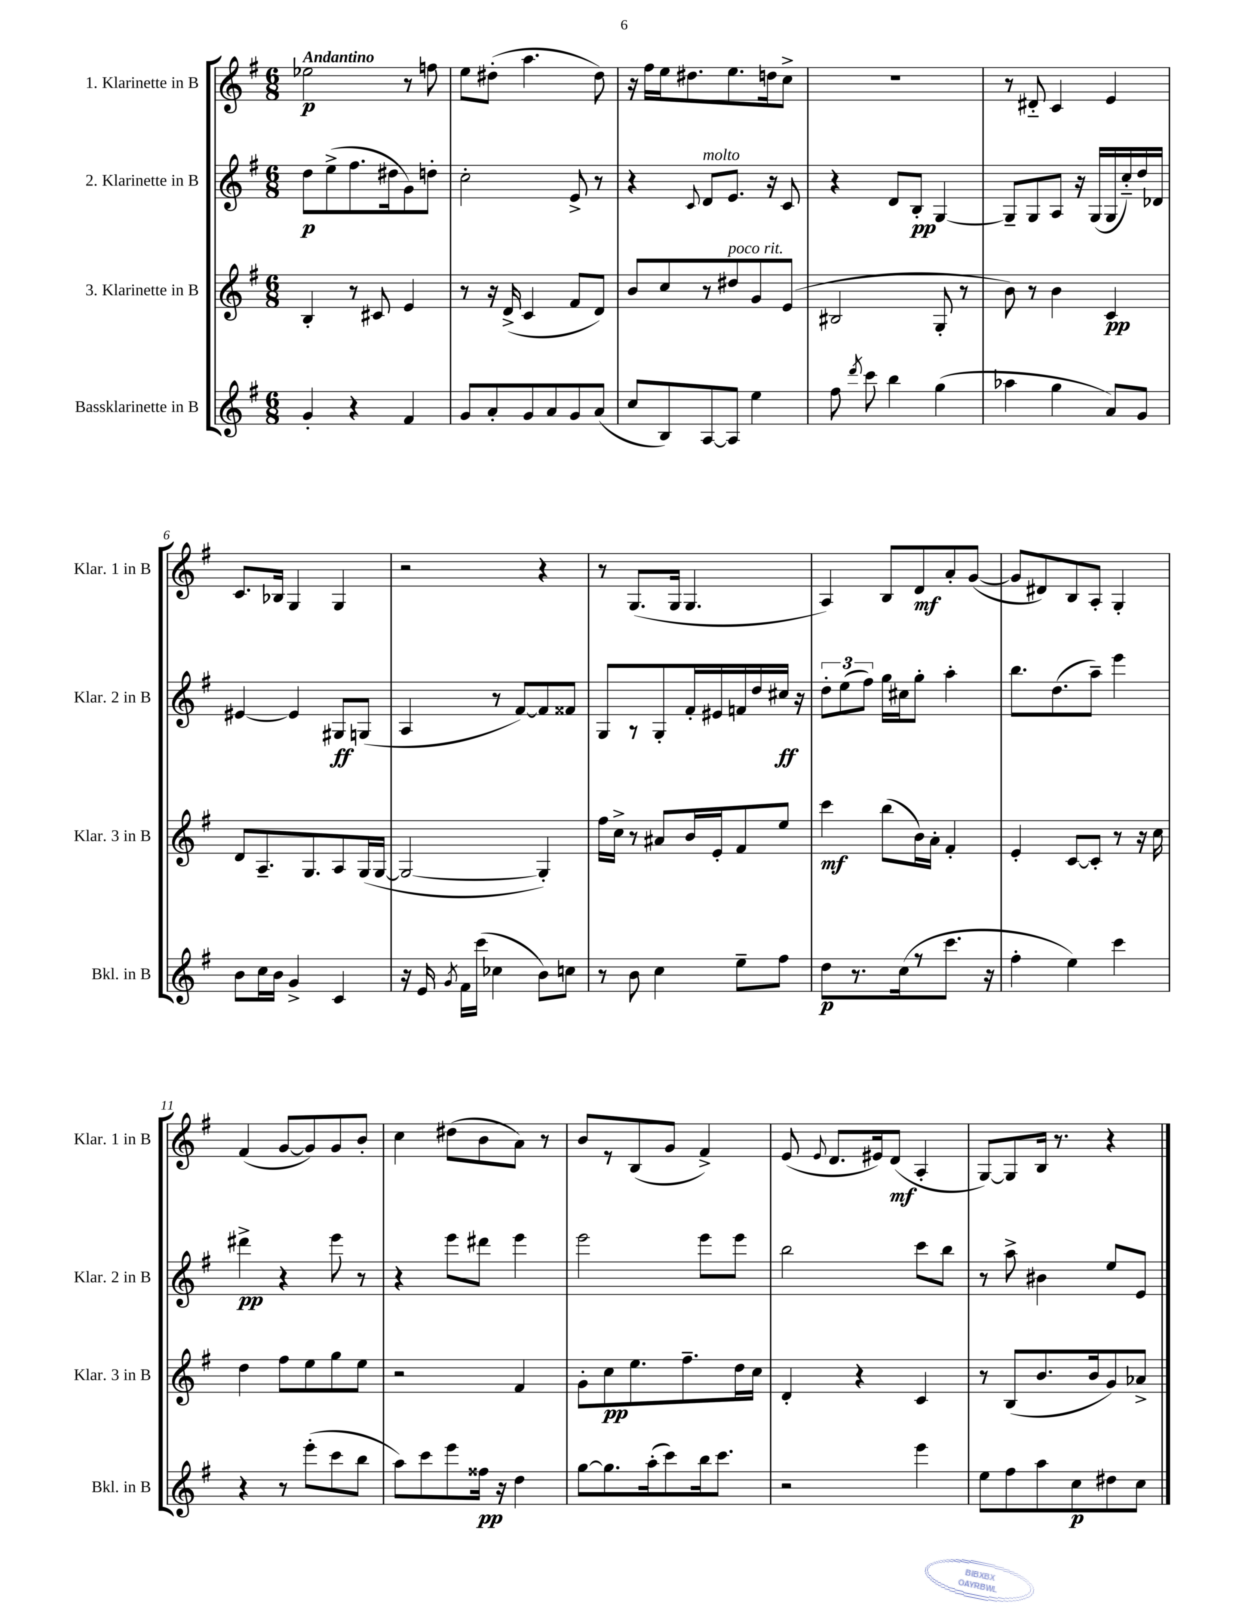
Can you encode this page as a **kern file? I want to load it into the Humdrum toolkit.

**kern	**kern	**kern	**kern
*staff4	*staff3	*staff2	*staff1
*clefG2	*clefG2	*clefG2	*clefG2
*k[f#]	*k[f#]	*k[f#]	*k[f#]
*M6/8	*M6/8	*M6/8	*M6/8
4g'	4B'	8dd	2ee-
.	.	(8ee^	.
4r	8r	8.ff#	.
.	8c#	.	.
.	.	16dd#	.
4f#	4e	8g)	8r
.	.	8dd'	8ff
=	=	=	=
8g	8r	2cc'	8ee
8a'	16r	.	(8dd#'
.	(16d^	.	.
8g	4c	.	4.aa
8a	.	.	.
8g	8f#	8e^	.
(8a	8d)	8r	8dd#)
=	=	=	=
8cc	8b	4r	16r
.	.	.	16ff#
8B)	8cc	.	16ee
.	.	.	8.dd#
.	.	8qqc	.
[8A	8r	8d	.
8A]	8dd#	8.e	8.ee
4ee	8g	.	.
.	.	16r	16dd
.	(8e	8c	8cc^
=	=	=	=
8ff#	2B#	4r	2.r
8qddd	.	.	.
8ccc	.	.	.
4bb	.	8d	.
.	.	8B'	.
(4gg	8G'	[4G	.
.	8r	.	.
=	=	=	=
4aa-	8b)	8G~]	8r
.	8r	8G	8d#'~
4gg	4b	8A	4c
.	.	16r	.
.	.	(16G	.
8a)	4c	16G	4e
.	.	16cc'~)	.
8g	.	16dd	.
.	.	16d-	.
=	=	=	=
8b	8d	[4e#	8.c
16cc	8.A~	.	.
16b	.	.	16B-
4g^	.	4e#]	4G
.	8.G	.	.
4c	8A	8G#	4G
.	(16G	(8G	.
.	[16G	.	.
=	=	=	=
16r	2G_	4A	2r
16e	.	.	.
8qg	.	.	.
16f#	.	.	.
(16ccc	.	.	.
4cc-	.	8r	.
.	.	[8f#)	.
8b)	4G'])	8f#]	4r
8cc	.	8f##	.
=	=	=	=
8r	16ff#	8G	8r
.	16cc^	.	.
8b	8r	8r	(8.G
4cc	8a#	8G'	.
.	.	.	16G
.	16b	16f#'	4.G
.	16e'	16e#	.
8ee~	8f#	16f	.
.	.	16dd	.
8ff#	8ee	16cc#	.
.	.	16r	.
=	=	=	=
8dd	4ccc	12dd'	4A)
.	.	(12ee	.
8.r	.	.	.
.	.	12ff#)	.
.	(8bb	16gg	8B
(16cc	.	16cc#	.
8r	16b)	8gg'	8d
.	16a'	.	.
8.ccc	4f#'	4aa'	8a'
.	.	.	([8g
16r	.	.	.
=	=	=	=
4ff#'	4e'	8.bb	8g]
.	.	.	8d#)
.	.	(8.dd	.
4ee)	[8c	.	8B
.	8c']	8aa~)	8A'
4ccc	8r	4eee	4G'
.	16r	.	.
.	16cc	.	.
=	=	=	=
4r	4dd	4ddd#^	(4f#
8r	8ff#	4r	[8g
(8eee'	8ee	.	8g])
8ccc	8gg	8eee	8g
8bb	8ee	8r	8b'
=	=	=	=
8aa)	2r	4r	4cc
8ccc	.	.	.
8eee	.	8eee	(8dd#
16ff##	.	8ddd#	8b
16r	.	.	.
4dd	4f#	4eee	8a)
.	.	.	8r
=	=	=	=
[8gg	8g'	2eee	8b
8.gg]	8cc	.	8r
.	8.ee	.	(8B
(16aa'	.	.	.
8ccc)	.	.	8g
.	8.ff#~	.	.
16bb	.	8eee	4f#^)
8.ccc	.	.	.
.	16dd	8eee	.
.	16cc	.	.
=	=	=	=
2r	4d'	2bb	(8e
.	.	.	8qqe
.	.	.	8.d
.	4r	.	.
.	.	.	16e#)
.	.	.	(8d
4eee	4c	8ccc	4A'
.	.	8bb	.
=	=	=	=
8ee	8r	8r	[8G)
8ff#	(8B	8aa^	8G]
8aa	8.b	4b#	16B
.	.	.	8.r
8cc	.	.	.
.	16b	.	.
8dd#	8g)	8ee	4r
8cc	8a-^	8e	.
==	==	==	==
*-	*-	*-	*-
